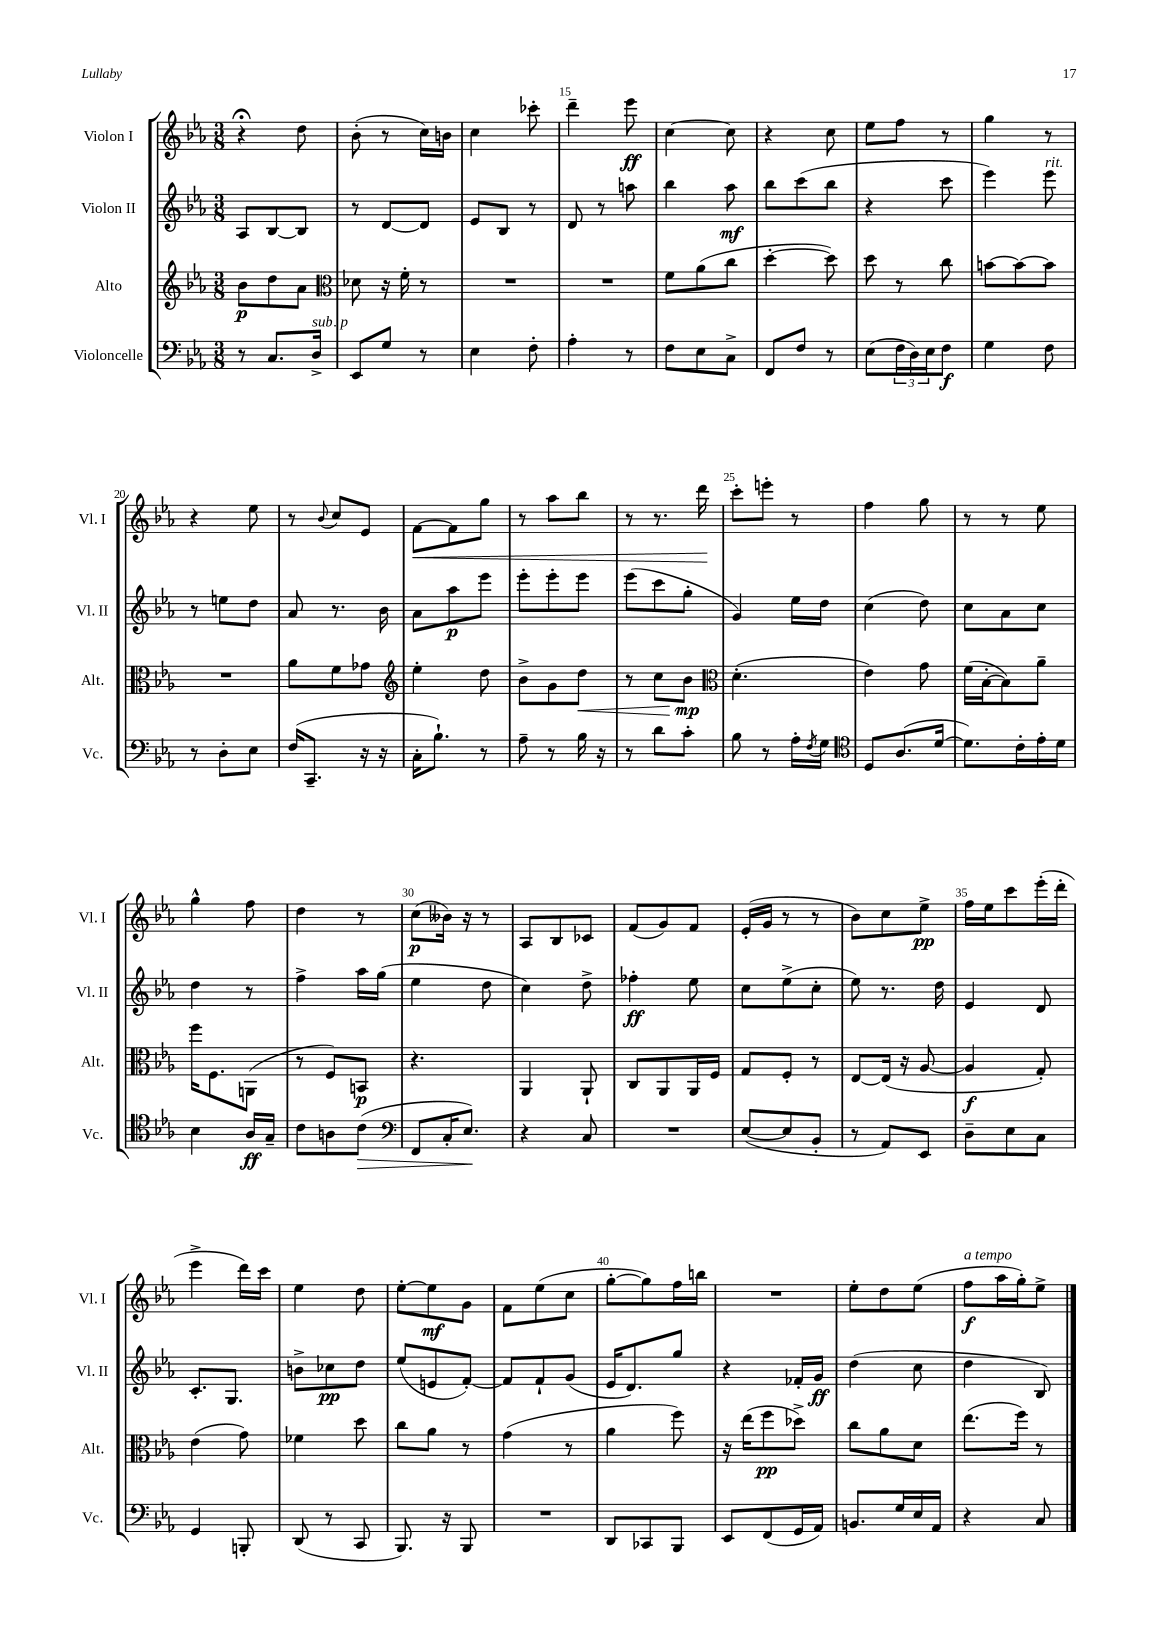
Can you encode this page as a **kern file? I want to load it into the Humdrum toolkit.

**kern	**kern	**kern	**kern
*staff4	*staff3	*staff2	*staff1
*clefF4	*clefG2	*clefG2	*clefG2
*k[b-e-a-]	*k[b-e-a-]	*k[b-e-a-]	*k[b-e-a-]
*M3/8	*M3/8	*M3/8	*M3/8
8r	8b-	8A-	4r;
8.C	8dd	[8B-	.
.	8a-	8B-]	8dd
16D^	.	.	.
=	=	=	=
*	*clefC3	*	*
8EE-	8d-	8r	(8b-'
8G	16r	[8d	8r
.	16f'	.	.
8r	8r	8d]	16cc)
.	.	.	16b
=	=	=	=
4E-	4.r	8e-	4cc
.	.	8B-	.
8F'	.	8r	8ccc-'
=	=	=	=
4A-'	4.r	8d	4ddd~
.	.	8r	.
8r	.	8aa	8eee-
=	=	=	=
8F	8f	4bb-	[4cc
8E-	(8a-	.	.
8C^	8cc	8aa-	8cc]
=	=	=	=
8FF	[4dd'	8bb-	4r
8F	.	(8ccc	.
8r	8dd])	8bb-	8cc
=	=	=	=
(8E-	8dd	4r	8ee-
24F	8r	.	8ff
24D)	.	.	.
24E-	.	.	.
8F	8cc	8ccc	8r
=	=	=	=
4G	[8b	4eee-)	4gg
.	8b_	.	.
8F	8b]	8eee-	8r
=	=	=	=
8r	4.r	8r	4r
8D'	.	8ee	.
8E-	.	8dd	8ee-
=	=	=	=
(16F	8a-	8a-	8r
8.CC~	.	.	.
.	.	.	8qqb-
.	8f	8.r	8cc
16r	8g-	.	8e-
16r	.	16b-	.
=	=	=	=
*	*clefG2	*	*
16C'	4ee-'	8a-	[8f
8.B-`)	.	.	.
.	.	8aa-	8f]
8r	8dd	8eee-	8gg
=	=	=	=
8A-~	8b-^	8eee-'	8r
8r	8g	8eee-'	8aa-
16B-	8dd	8eee-	8bb-
16r	.	.	.
=	=	=	=
8r	8r	(8eee-	8r
8d	8cc	8ccc	8.r
8c'	8b-	8gg'	.
.	.	.	16ddd
=	=	=	=
*	*clefC3	*	*
8B-	(4.d'	4g)	8ccc'
8r	.	.	8eee'
16A-'	.	16ee-	8r
8qF	.	.	.
16G	.	16dd	.
=	=	=	=
*clefC4	*	*	*
8D	4e-)	(4cc	4ff
(8.A-	.	.	.
.	8g	8dd)	8gg
[16d	.	.	.
=	=	=	=
8.d])	(16f	8cc	8r
.	[16B-'	.	.
.	8B-])	8a-	8r
16c'	.	.	.
16e-'	8a-~	8cc	8ee-
16d	.	.	.
=	=	=	=
4B-	16ff	4dd	4gg^^
.	8.F	.	.
16A-	(8AA	8r	8ff
16G~	.	.	.
=	=	=	=
8c	8r	4ff^	4dd
8A	8F)	.	.
(8c	8BB	16aa-	8r
.	.	(16gg	.
=	=	=	=
*clefF4	*	*	*
8FF	4.r	4ee-	(8cc
16C'	.	.	16b--)
8.E-)	.	.	16r
.	.	8dd	8r
=	=	=	=
4r	4AA-	4cc)	8A-
.	.	.	8B-
8C	8AA-`	8dd^	8c-
=	=	=	=
4.r	8C	4ff-'	(8f
.	8AA-	.	8g)
.	16AA-	8ee-	8f
.	16F	.	.
=	=	=	=
([8E-	8G	8cc	(16e-'
.	.	.	16g
8E-]	8F'	(8ee-^	8r
8BB-'	8r	8cc'	8r
=	=	=	=
8r	[8E-	8ee-)	8b-)
8AA-)	(16E-]	8.r	8cc
.	16r	.	.
8EE-	[8A-	.	8ee-^
.	.	16dd	.
=	=	=	=
8D~	4A-]	4e-	16ff
.	.	.	16ee-
8E-	.	.	8ccc
8C	8G')	8d	(16eee-'
.	.	.	16ddd'
=	=	=	=
4GG	(4e-	8.c'	4eee-^
.	.	8.G	.
8BBB'	8g)	.	16ddd)
.	.	.	16ccc
=	=	=	=
(8DD	4f-	8b^	4ee-
8r	.	8cc-	.
8CC	8dd	8dd	8dd
=	=	=	=
8.BBB-)	8cc	(8ee-	[8ee-'
.	8a-	8e	8ee-]
16r	.	.	.
8BBB-	8r	[8f')	8g
=	=	=	=
4.r	(4g	8f]	8f
.	.	8f`	(8ee-
.	8r	(8g	8cc
=	=	=	=
8DD	4a-	16e-	[8gg'
.	.	8.d)	.
8CC-	.	.	8gg])
8BBB-	8ff)	8gg	16ff
.	.	.	16bb
=	=	=	=
8EE-	16r	4r	4.r
.	(16ee-	.	.
(8FF	8ff	.	.
16GG	8dd-^)	16f-'	.
16AA-)	.	16g	.
=	=	=	=
8.BB	8cc	(4dd	8ee-'
.	8a-	.	8dd
16G	.	.	.
16E-	8d	8cc	(8ee-
16AA-	.	.	.
=	=	=	=
4r	(8.ee-	4dd	8ff
.	.	.	16aa-
.	16ff)	.	16gg')
8C	8r	8B-)	8ee-^
==	==	==	==
*-	*-	*-	*-
